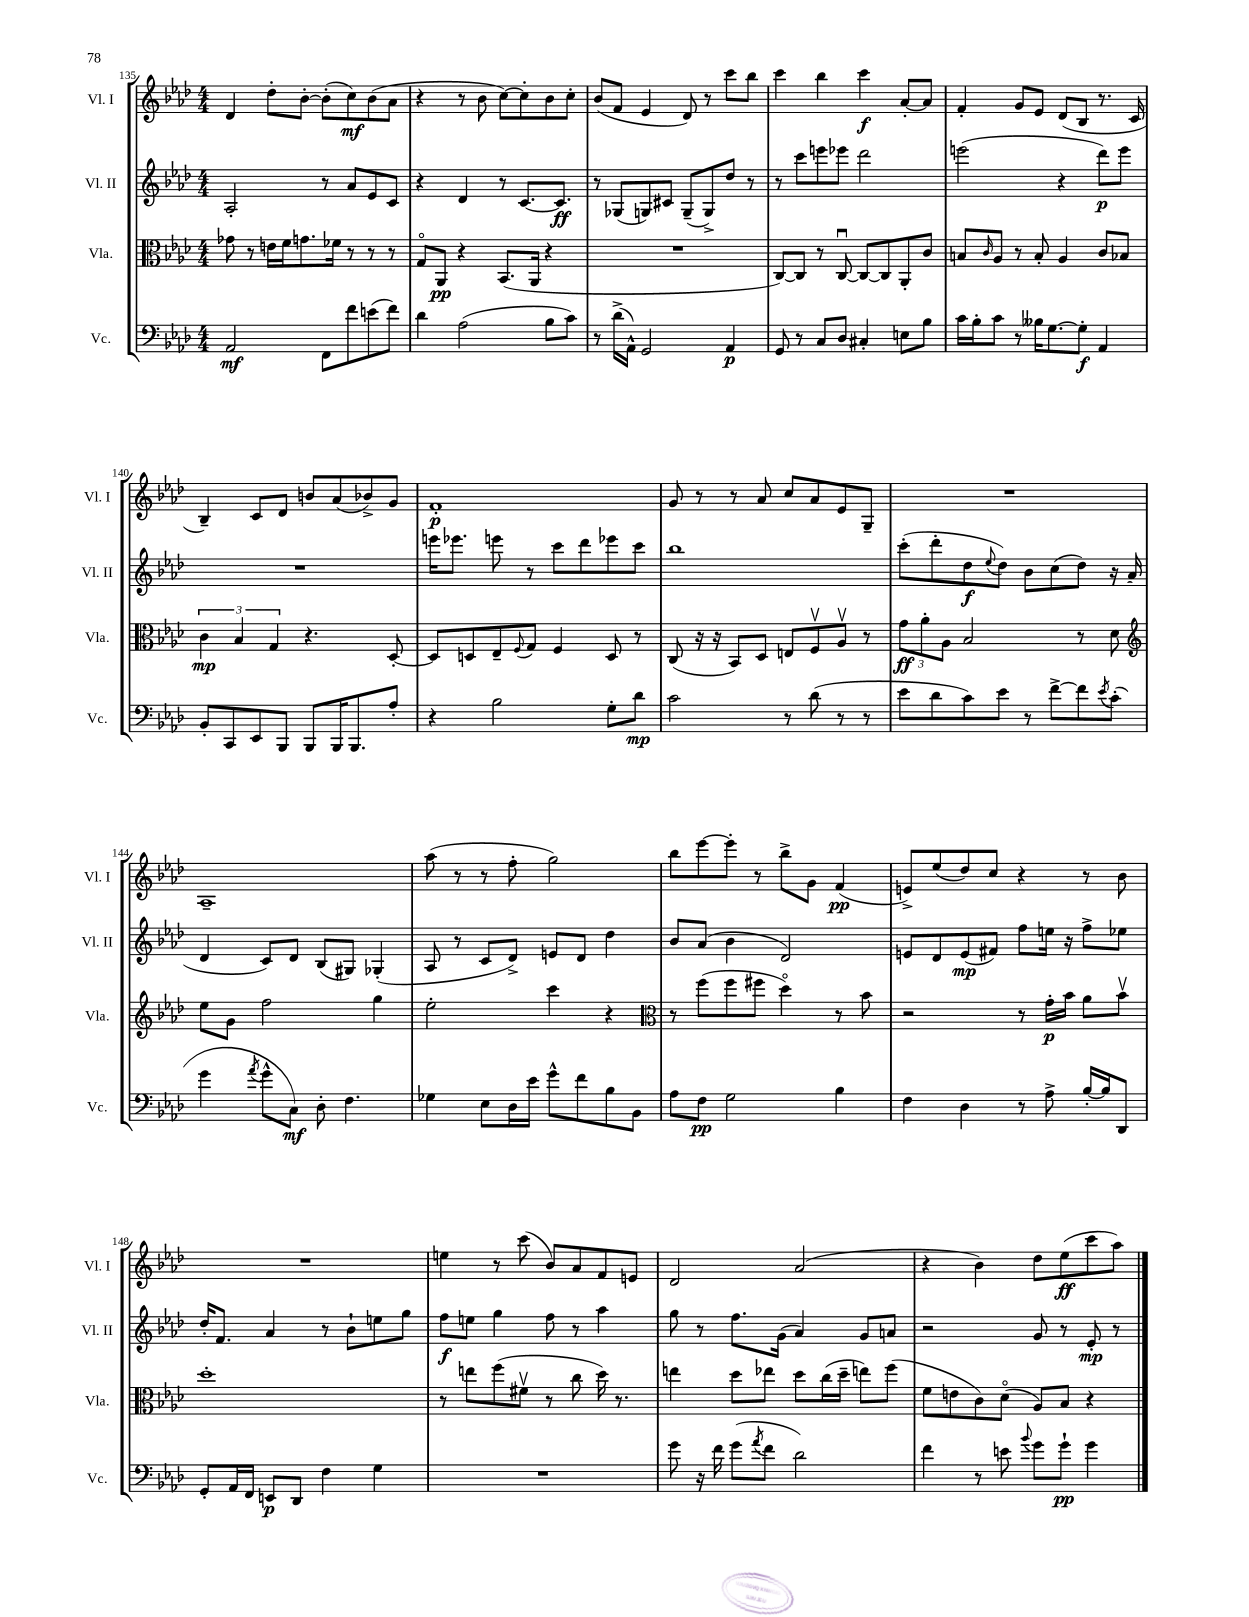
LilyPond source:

<<
\new StaffGroup <<
\new Staff = "s0" \with { instrumentName = "Vl. I" shortInstrumentName = "Vl. I" } {
    \clef treble \key aes \major \numericTimeSignature \time 4/4
    des'4 des''8-. bes'8~-. bes'8-.( c''8\mf) bes'8( aes'8 |
    r4 r8 bes'8 c''8~) c''8-. bes'8 c''8-. |
    bes'8( f'8 ees'4 des'8) r8 c'''8 bes''8 |
    c'''4 bes''4 c'''4\f aes'8~-. aes'8 |
    f'4-. g'8 ees'8 des'8( bes8 r8. c'16 |
    bes4--) c'8 des'8 b'8 aes'8( bes'8->) g'8 |
    f'1-.\p |
    g'8 r8 r8 aes'8 c''8 aes'8 ees'8 g8-- |
    R1 |
    aes1-- |
    aes''8( r8 r8 f''8-. g''2) |
    bes''8 ees'''8~ ees'''8-. r8 bes''8-> g'8 f'4\pp( |
    e'8->) ees''8( des''8) c''8 r4 r8 bes'8 |
    R1 |
    e''4 r8 c'''8( bes'8) aes'8 f'8 e'8 |
    des'2 aes'2( |
    r4 bes'4) des''8 ees''8\ff( c'''8 aes''8) \bar "|." |
}
\new Staff = "s1" \with { instrumentName = "Vl. II" shortInstrumentName = "Vl. II" } {
    \clef treble \key aes \major \numericTimeSignature \time 4/4
    aes2-. r8 aes'8 ees'8 c'8 |
    r4 des'4 r8 c'8.~ c'8.\ff |
    r8 ges8( g8) cis'8 g8--( g8->) des''8 r8 |
    r8 c'''8 e'''8 ees'''8 des'''2 |
    e'''2( r4 des'''8\p) e'''8 |
    R1 |
    e'''16 ees'''8. e'''8 r8 c'''8 des'''8 ees'''8 c'''8 |
    bes''1 |
    c'''8-.( des'''8-. des''8\f \appoggiatura { ees''8 } des''8) bes'8 c''8( des''8) r16 aes'16( |
    des'4 c'8) des'8 bes8( gis8) ges4-.( |
    aes8 r8 c'8 des'8->) e'8 des'8 des''4 |
    bes'8 aes'8( bes'4 des'2) |
    e'8 des'8 e'8\mp( fis'8) f''8 e''16 r16 f''8-> ees''8 |
    des''16-. f'8. aes'4 r8 bes'8-! e''8 g''8 |
    f''8\f e''8 g''4 f''8 r8 aes''4 |
    g''8 r8 f''8. g'16( aes'4) g'8 a'8 |
    r2 g'8 r8 ees'8-.\mp r8 \bar "|." |
}
\new Staff = "s2" \with { instrumentName = "Vla." shortInstrumentName = "Vla." } {
    \clef alto \key aes \major \numericTimeSignature \time 4/4
    ges'8 r8 e'16 f'16 g'8. fes'16 r8 r8 r8 |
    g8\flageolet aes,8\pp r4 bes,8.( aes,16 r4 |
    R1 |
    c8~) c8 r8 c8~\downbow c8~ c8 aes,8-. c'8 |
    b8 \grace { c'16 } aes8 r8 b8-. aes4 c'8 bes8 |
    \tuplet 3/2 { c'4\mp bes4 g4 } r4. des8~-. |
    des8 d8 ees8-- \appoggiatura { f8 } g8 f4 d8 r8 |
    c8( r16 r16 bes,8) des8 e8 f8\upbow aes8\upbow r8 |
    \tuplet 3/2 { g'8\ff aes'8-. aes8 } bes2 r8 des'8 |
    \clef treble ees''8 g'8 f''2 g''4 |
    ees''2-. c'''4 r4 |
    \clef alto r8 f''8( f''8 fis''8 des''4\flageolet) r8 bes'8 |
    r2 r8 g'16-.\p bes'16 aes'8 bes'8\upbow |
    des''1-. |
    r8 e''8 f''8( fis'8\upbow r8 c''8 des''16) r8. |
    e''4 des''8 ees''8 des''8 c''16( des''16-- e''8) f''8( |
    f'8 e'8 c'8) des'8\flageolet( aes8) bes8 r4 \bar "|." |
}
\new Staff = "s3" \with { instrumentName = "Vc." shortInstrumentName = "Vc." } {
    \clef bass \key aes \major \numericTimeSignature \time 4/4
    aes,2\mf f,8 f'8 e'8( f'8) |
    des'4 aes2( bes8 c'8) |
    r8 des'16->( aes,16-^) g,2 aes,4\p |
    g,8 r8 c8 des8 cis4-. e8 bes8 |
    c'16 bes16-. c'8 r8 beses16 g8.~ g8-.\f aes,4 |
    bes,8-. c,8 ees,8 bes,,8 bes,,8 bes,,16 bes,,8. aes8-. |
    r4 bes2 g8-. des'8\mp |
    c'2 r8 des'8( r8 r8 |
    ees'8 des'8 c'8) ees'8 r8 f'8~-> f'8 \acciaccatura { ees'8 } c'8-.( |
    g'4 \acciaccatura { aes'8 } g'8-^ c8\mf) des8-. f4. |
    ges4 ees8 des16 ees'16 g'8-^ f'8 bes8 bes,8 |
    aes8 f8\pp g2 bes4 |
    f4 des4 r8 aes8-> bes16~-. bes16 des,8 |
    g,8-. aes,16 f,16 e,8\p des,8 f4 g4 |
    R1 |
    g'8 r16 f'16 g'8( \acciaccatura { aes'8 } f'8 des'2) |
    f'4 r8 e'8 \appoggiatura { bes'8 } g'8 g'8-!\pp g'4 \bar "|." |
}
>>
>>
\layout { \context { \Score currentBarNumber = #135 } }
